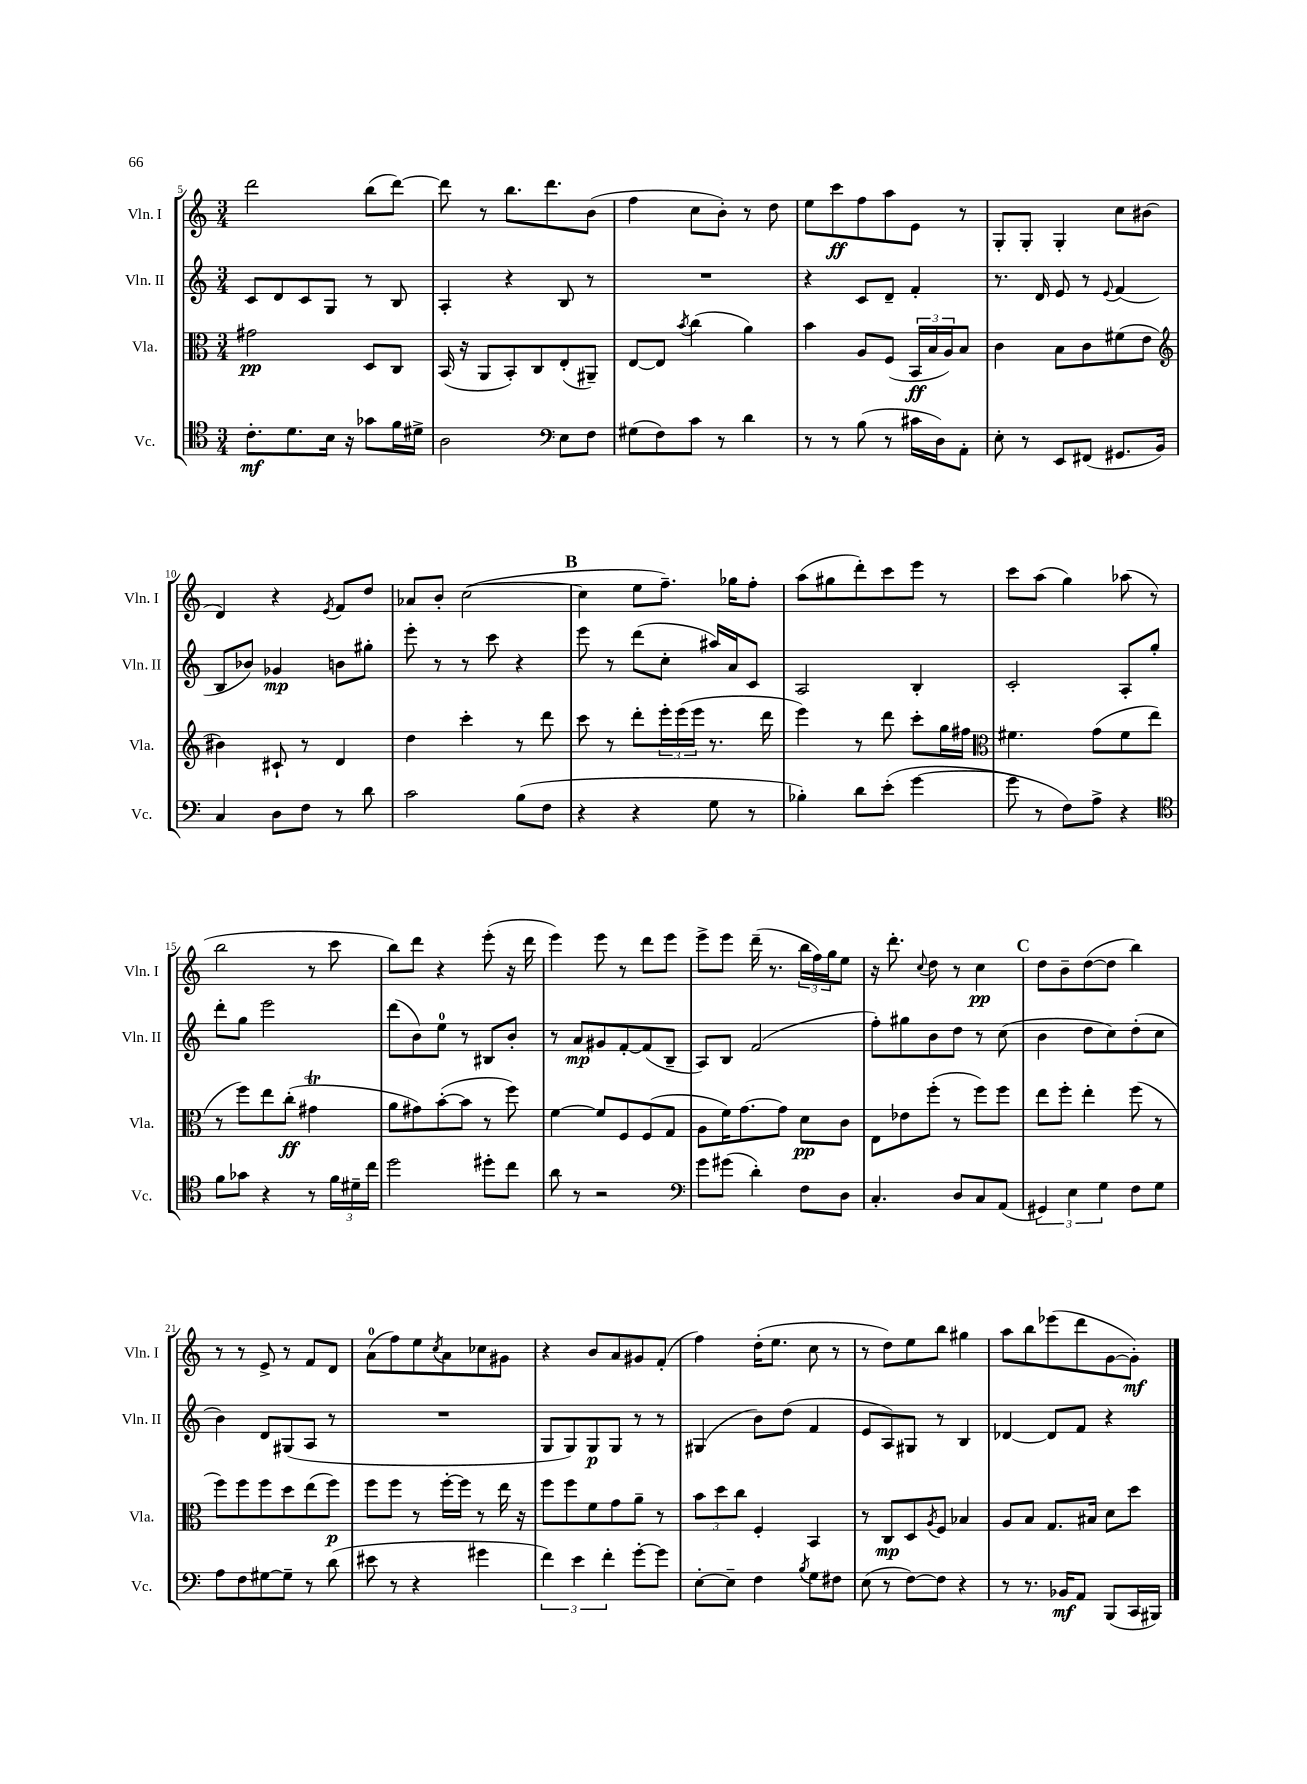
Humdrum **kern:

**kern	**kern	**kern	**kern
*staff4	*staff3	*staff2	*staff1
*clefC4	*clefC3	*clefG2	*clefG2
*k[]	*k[]	*k[]	*k[]
*M3/4	*M3/4	*M3/4	*M3/4
8.c'\L	2g#\	8c/L	2ddd\
.	.	8d/	.
8.d\	.	.	.
.	.	8c/	.
16B\Jk	.	8G/J	.
16r	.	.	.
8g-\L	8D/L	8r	(8bb\L
16f\L	8C/J	8B/	[8ddd\J)
16d#^\JJ	.	.	.
=	=	=	=
2A\	(16BB/	4A'/	8ddd\]
.	16r	.	.
.	8AA/L	.	8r
.	8BB'/)	4r	8.bb\L
.	8C/	.	.
.	.	.	8.ddd\
*clefF4	*	*	*
8E\L	(8E'/	8B/	.
8F\J	8AA#~/J)	8r	(8b\J
=	=	=	=
(8G#\L	[8E/L	2.r	4ff\
8F\)	8E/]J	.	.
.	8qb/	.	.
8c\J	(4cc\	.	8cc\L
8r	.	.	8b'\J)
4d\	4a\)	.	8r
.	.	.	8dd\
=	=	=	=
8r	4b\	4r	8ee\L
8r	.	.	8ccc\
(8B\	8A/L	8c/L	8ff\
8r	(8F/J	8d~/J	8aa\
16c#\LL	24BB/LL	4f'/	8e\J
.	24B/	.	.
16D\J)	.	.	.
.	24A/J)	.	.
8AA'\J	8B/J	.	8r
=	=	=	=
8E'\	4c\	8.r	8G'/L
8r	.	.	8G'/J
.	.	16d/	.
8EE/L	8B\L	8e/	4G'/
(8FF#/J	8c\	8r	.
.	.	8qqe/	.
8.GG#/L	(8f#\	(4f/	8cc\L
.	8e\J	.	(8b#\J
16BB/Jk)	.	.	.
=	=	=	=
*	*clefG2	*	*
4C/	4b#\)	8B/L	4d/)
.	.	8b-/J)	.
8D\L	8c#`/	4g-/	4r
8F\J	8r	.	.
.	.	.	8qe/
8r	4d/	8b\L	8f/L
8d\	.	8gg#'\J	8dd/J
=	=	=	=
2c\	4dd\	8eee'\	8a-/L
.	.	8r	8b'/J
.	4ccc'\	8r	([2cc\
.	.	8ccc\	.
(8B\L	8r	4r	.
8F\J	8ddd\	.	.
=	=	=	=
4r	8ccc\	8eee\	4cc\]
.	8r	8r	.
4r	8ddd'\L	(8ddd\L	8ee\L
.	24eee'\L	8cc'\J	8.ff~\J)
.	(24eee\	.	.
.	24eee\JJ	.	.
8G\	8.r	16aa#/LL)	.
.	.	16a/J	16gg-\LK
8r	.	8c/J	8ff'\J
.	16ddd\	.	.
=	=	=	=
4B-'\)	4eee\)	2A/	(8aa\L
.	.	.	8gg#\
8d\L	8r	.	8ddd'\)
(8e'\J	8ddd\	.	8ccc\
[4g\	8ccc'\L	4B'/	8eee\J
.	16gg\L	.	8r
.	16ff#\JJ	.	.
=	=	=	=
*	*clefC3	*	*
8g\]	4.f#\	2c'/	8ccc\L
8r	.	.	(8aa\J
8F\L)	.	.	4gg\)
8A^\J	(8g\L	.	.
4r	8f#\	8A'/L	(8aa-\
.	8ee\J	8gg'/J	8r
=	=	=	=
*clefC4	*	*	*
8f\L	8r	8ddd'\L	2bb\
8g-\J	8ff\L)	8gg\J	.
4r	8ee\	2eee\	.
.	(8cc'\J	.	.
8r	4g#\	.	8r
24f\LL	.	.	8ccc\
24d#~\	.	.	.
24cc\JJ	.	.	.
=	=	=	=
2dd\	8a\L	(8ddd\L	8bb\L)
.	8g#\)	8b\)	8ddd\J
.	([8b'\	8ee\J	4r
.	8b\]J	8r	.
8dd#'\L	8r	8B#/L	(8eee'\
8cc\J	8ff\)	8b'/J	16r
.	.	.	16ddd\
=	=	=	=
8a\	[4f\	8r	4eee\)
8r	.	8a/L	.
2r	8f/]L	8g#/	8eee\
.	8F/	[8f'/	8r
.	(8F/	(8f/]	8ddd\L
.	8G/J	8B~/J	8eee\J
=	=	=	=
*clefF4	*	*	*
8g\L	8A\L	8A/L)	8eee^\L
(8g#\J	16f\K)	8B/J	8eee\J
.	[8.g\	.	.
4d'\)	.	(2f/	(16ddd~\
.	.	.	8.r
.	8g\]J	.	.
8F\L	8d\L	.	24bb\LL
.	.	.	24ff\)
.	.	.	24gg\J
8D\J	8c\J	.	8ee\J
=	=	=	=
4.C'/	8E\L	8ff'\L)	16r
.	.	.	8.ddd'\
.	8e-\	8gg#\	.
.	.	.	8qqcc/
.	(8ff'\J	8b\	8dd\
8D/L	8r	8dd\J	8r
8C/	8ff\L)	8r	4cc\
(8AA/J	8ff\J	(8cc\	.
=	=	=	=
6GG#/)	8ee\L	4b\	8dd\L
.	8ff'\J	.	8b~\
6E\	.	.	.
.	4ee'\	8dd\L	([8dd\
6G\	.	.	.
.	.	8cc\)	8dd\]J
8F\L	(8ff\	(8dd'\	4bb\)
8G\J	8r	8cc\J	.
=	=	=	=
8A\L	8ff\L)	4b\)	8r
8F\	8ff\	.	8r
[8G#\	8ff\	8d/L	8e^/
8G#~\]J	8dd\	(8G#/	8r
8r	(8ee\	8A/J	8f/L
(8d\	8ff\J)	8r	8d/J
=	=	=	=
8e#\	8ff\L	2.r	(8a\L
8r	8ff\J	.	8ff\)
4r	8r	.	8ee\
.	.	.	8qcc/
.	[16ff'\LL	.	8a\
.	16ff\]JJ	.	.
4g#\	8r	.	8cc-\
.	16ee\	.	8g#\J
.	16r	.	.
=	=	=	=
6f\)	8ff\L	8G/L	4r
.	8ff\	8G/)	.
6e\	.	.	.
.	8f\	8G/	8b/L
6f'\	.	.	.
.	8g\	8G/J	8a/
[8g'\L	8a~\J	8r	8g#/
8g\]J	8r	8r	(8f'/J
=	=	=	=
[8E'\L	12b\L	(4G#/	4ff\)
.	12dd\	.	.
8E~\]J	.	.	.
.	12cc\J	.	.
4F\	4F'/	8b\L)	(16dd'\LK
.	.	.	8.ee\J
.	.	(8dd\J	.
8qB/	.	.	.
8G\L	4BB/	4f/	8cc\
8F#\J	.	.	8r
=	=	=	=
(8E\	8r	8e/L	8r
8r	8C/L	8A/)	8dd\L)
[8F\L)	8D/	8G#/J	8ee\
.	8qA/	.	.
8F\]J	8F/J	8r	8bb\J
4r	4B-/	4B/	4gg#\
=	=	=	=
8r	8A/L	[4d-/	8aa\L
8.r	8B/J	.	8bb\
.	8.G/L	8d-/]L	(8eee-\
16BB-/LK	.	.	.
8AA/J	.	8f/J	8ddd\
.	16B#/Jk	.	.
(8BBB/L	8d\L	4r	[8g\
16CC/L	8dd\J	.	8g'\]J)
16BBB#/JJ)	.	.	.
==	==	==	==
*-	*-	*-	*-
